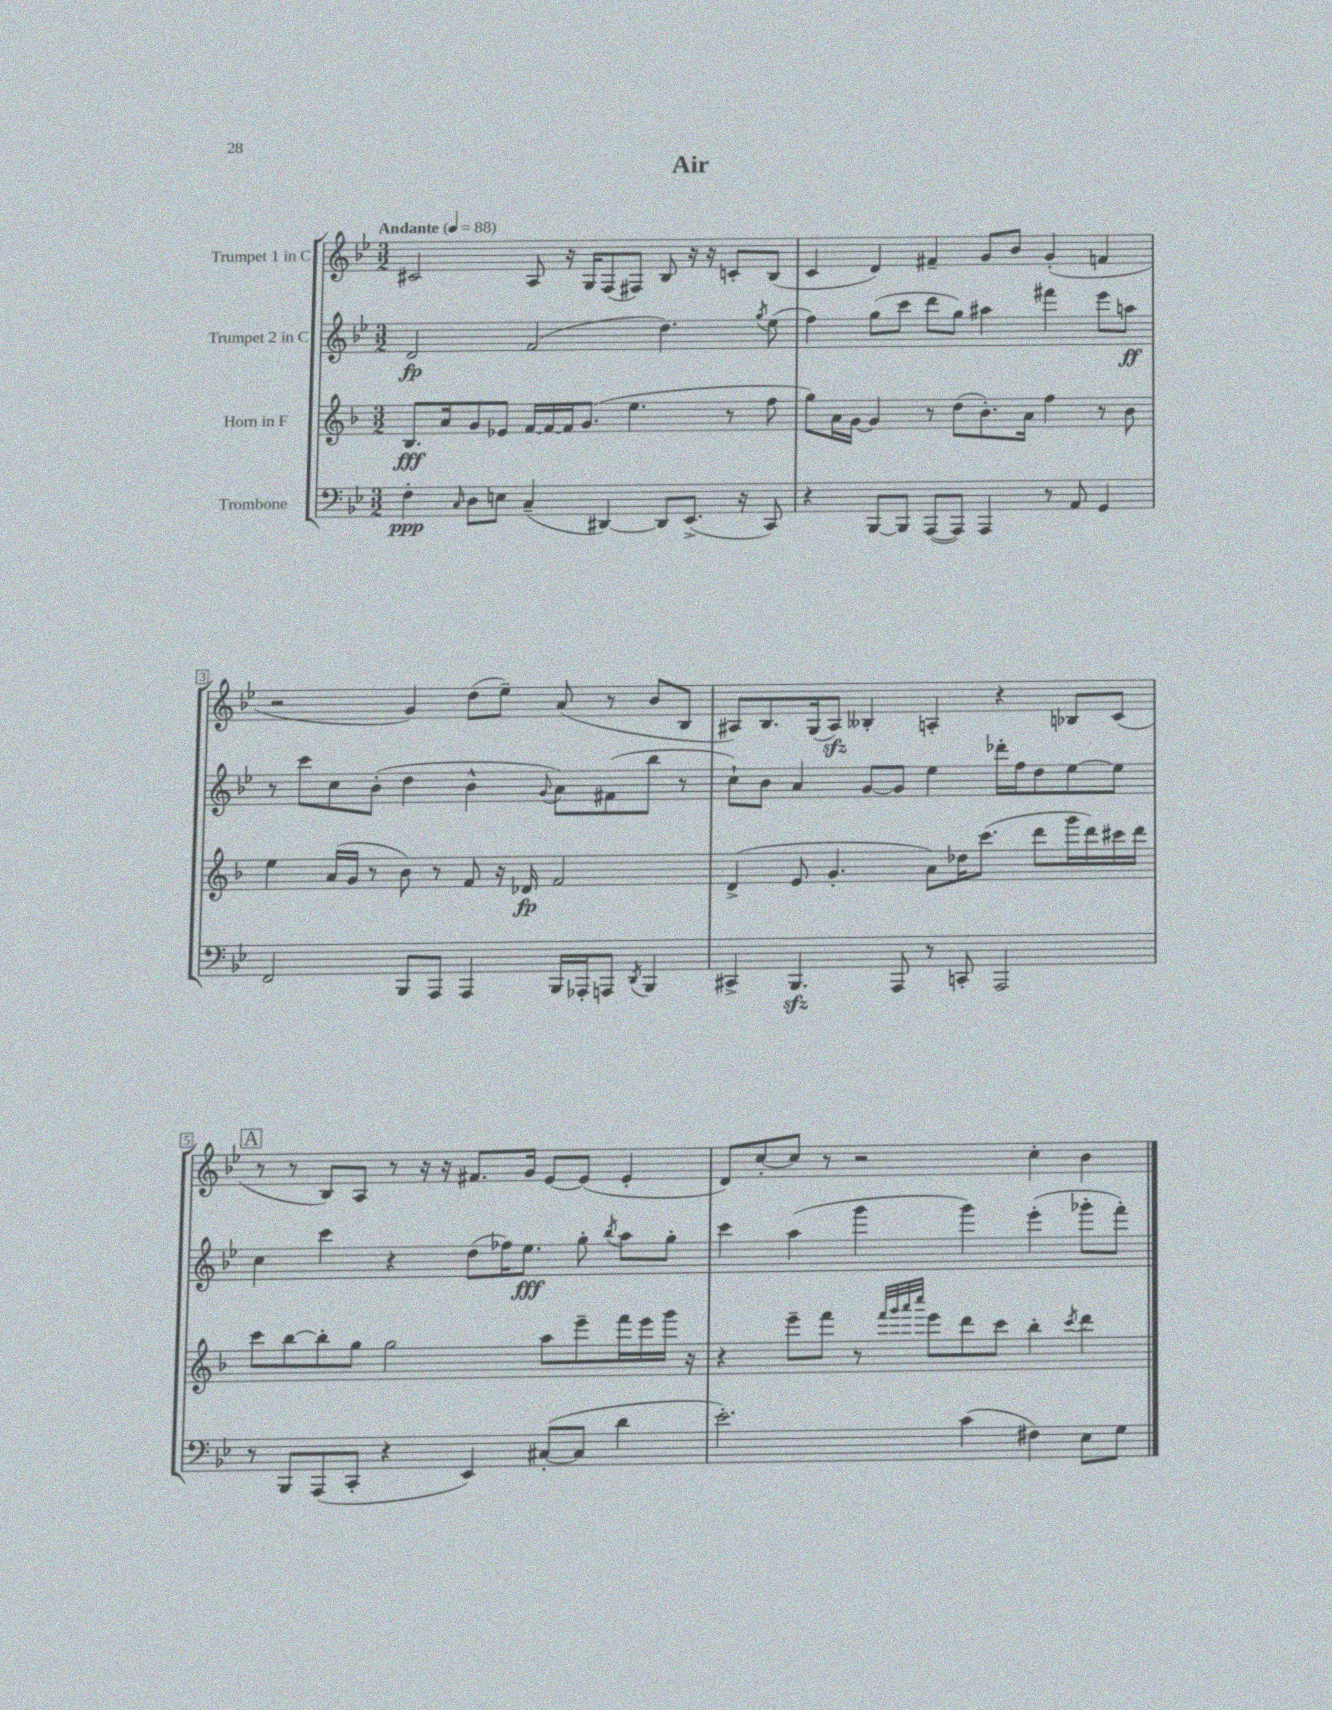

**kern	**kern	**kern	**kern
*staff4	*staff3	*staff2	*staff1
*clefF4	*clefG2	*clefG2	*clefG2
*k[b-e-]	*k[b-]	*k[b-e-]	*k[b-e-]
*M3/2	*M3/2	*M3/2	*M3/2
*MM88	*MM88	*MM88	*MM88
4F'\	8.B-/L	2d/	2c#/
.	16a/k	.	.
16qqC/	.	.	.
8D\L	8g/	.	.
8E\J	8e-/J	.	.
(4C~/	[16f/LL	(2f/	8A/
.	16f/_	.	.
.	16f/]J	.	16r
.	(8.g/J	.	16G/LK
[4DD#/)	.	.	(8F/
.	4.ee\	.	8F#/J)
8DD#/]L	.	4.dd\)	8B-/
(8.EE-^/J	.	.	16r
.	.	.	16r
.	8r	.	8c'/L
16r	.	.	.
.	.	8qgg/	.
8CC/)	8ff\	(8ee-\	(8B-/J
=	=	=	=
4r	8gg\L)	4ff\)	4c/
.	16a\L	.	.
.	[16g\JJ	.	.
[8BBB-/L	4g/]	(8gg\L	4d/)
8BBB-/]J	.	8ccc\J	.
([8AAA/L	8r	8ddd\L	4f#~/
8AAA/]J)	(8dd\L	8gg\J)	.
4AAA/	8.b-'\)	4aa#\	8g/L
.	.	.	8b-/J
.	16a\Jk	.	.
8r	4ff\	4fff#\	(4g'/
8AA/	.	.	.
4GG/	8r	8eee-\L	4f/
.	8b-\	8aa\J	.
=	=	=	=
2FF/	4ee\	8r	2r
.	.	8ccc\L	.
.	(16a/LL	8cc\	.
.	16g/JJ	.	.
.	8r	(8b-'\J	.
8BBB-/L	8b-\)	4dd\	4g/)
8AAA/J	8r	.	.
4AAA/	8f/	4b-^^\	(8dd\L
.	16r	.	8ee-~\J)
.	16d-/	.	.
.	.	8qqg/	.
16BBB-/LL	2f/	8a\L)	(8a/
16AAA-'/J	.	.	.
8AAA/J	.	(8f#\	8r
8qDD/	.	.	.
4BBB-/	.	8bb-\J	8b-/L
.	.	8r	8B-/J
=	=	=	=
4CC#^/	(4d^/	8cc`\L)	8A#/L)
.	.	8b-\J	8.B-/
4.BBB-/	8e/	4a/	.
.	.	.	(16G/k
.	4.g'/	.	8A#/J)
.	.	[8g/L	4B--'/
8AAA/	.	8g/]J	.
8r	8a\L)	4ee-\	4A'/
8CC'/	16dd-\K	.	.
.	(8.ccc\J	.	.
2AAA/	.	16ddd-'\LL	4r
.	.	16ff\J	.
.	8ddd\L	8dd\	.
.	16ggg\L	[8ee-\	8B-/L
.	16ddd\)	.	.
.	16ccc#\	8ee-\]J	(8c/J
.	16ddd\JJ	.	.
=	=	=	=
8r	8ccc\L	4cc\	8r
8BBB-/L	[8bb-\	.	8r
(8AAA/	8bb-'\]	4ccc\	8B-/L)
8CC'/J	8gg\J	.	8A/J
4r	2gg\	4r	8r
.	.	.	16r
.	.	.	16r
4EE-/)	.	(8dd\L	8.f#/L
.	.	16ff-\K)	.
.	.	8.ee-\J	16g/Jk
([8C#'/L	8aa\L	.	[8e-/L
8C#/]J	8eee~\	8gg'\	(8e-/]J
.	.	8qbb-/	.
4d\	16fff\L	8aa\L	4e-'/
.	16eee\	.	.
.	16ggg\JJ	8gg'\J	.
.	16r	.	.
=	=	=	=
2.e-'\)	4r	4ccc\	8d/L)
.	.	.	[8cc'/
.	8eee~\L	(4aa\	8cc/]J
.	8fff\J	.	8r
.	8r	4ggg\	2r
.	32qqfff/LLL	.	.
.	32qqggg/	.	.
.	32qqaaa/	.	.
.	32qqcccc/JJJ	.	.
.	8eee\L	.	.
(4c\	8ddd\	4ggg\)	.
.	8ccc\J	.	.
4F#\)	4bb-'\	(4eee-'\	4cc'\
.	8qccc/	.	.
8E-\L	4ddd\	8ggg-'\L	4b-\
8G\J	.	8fff'\J)	.
==	==	==	==
*-	*-	*-	*-
